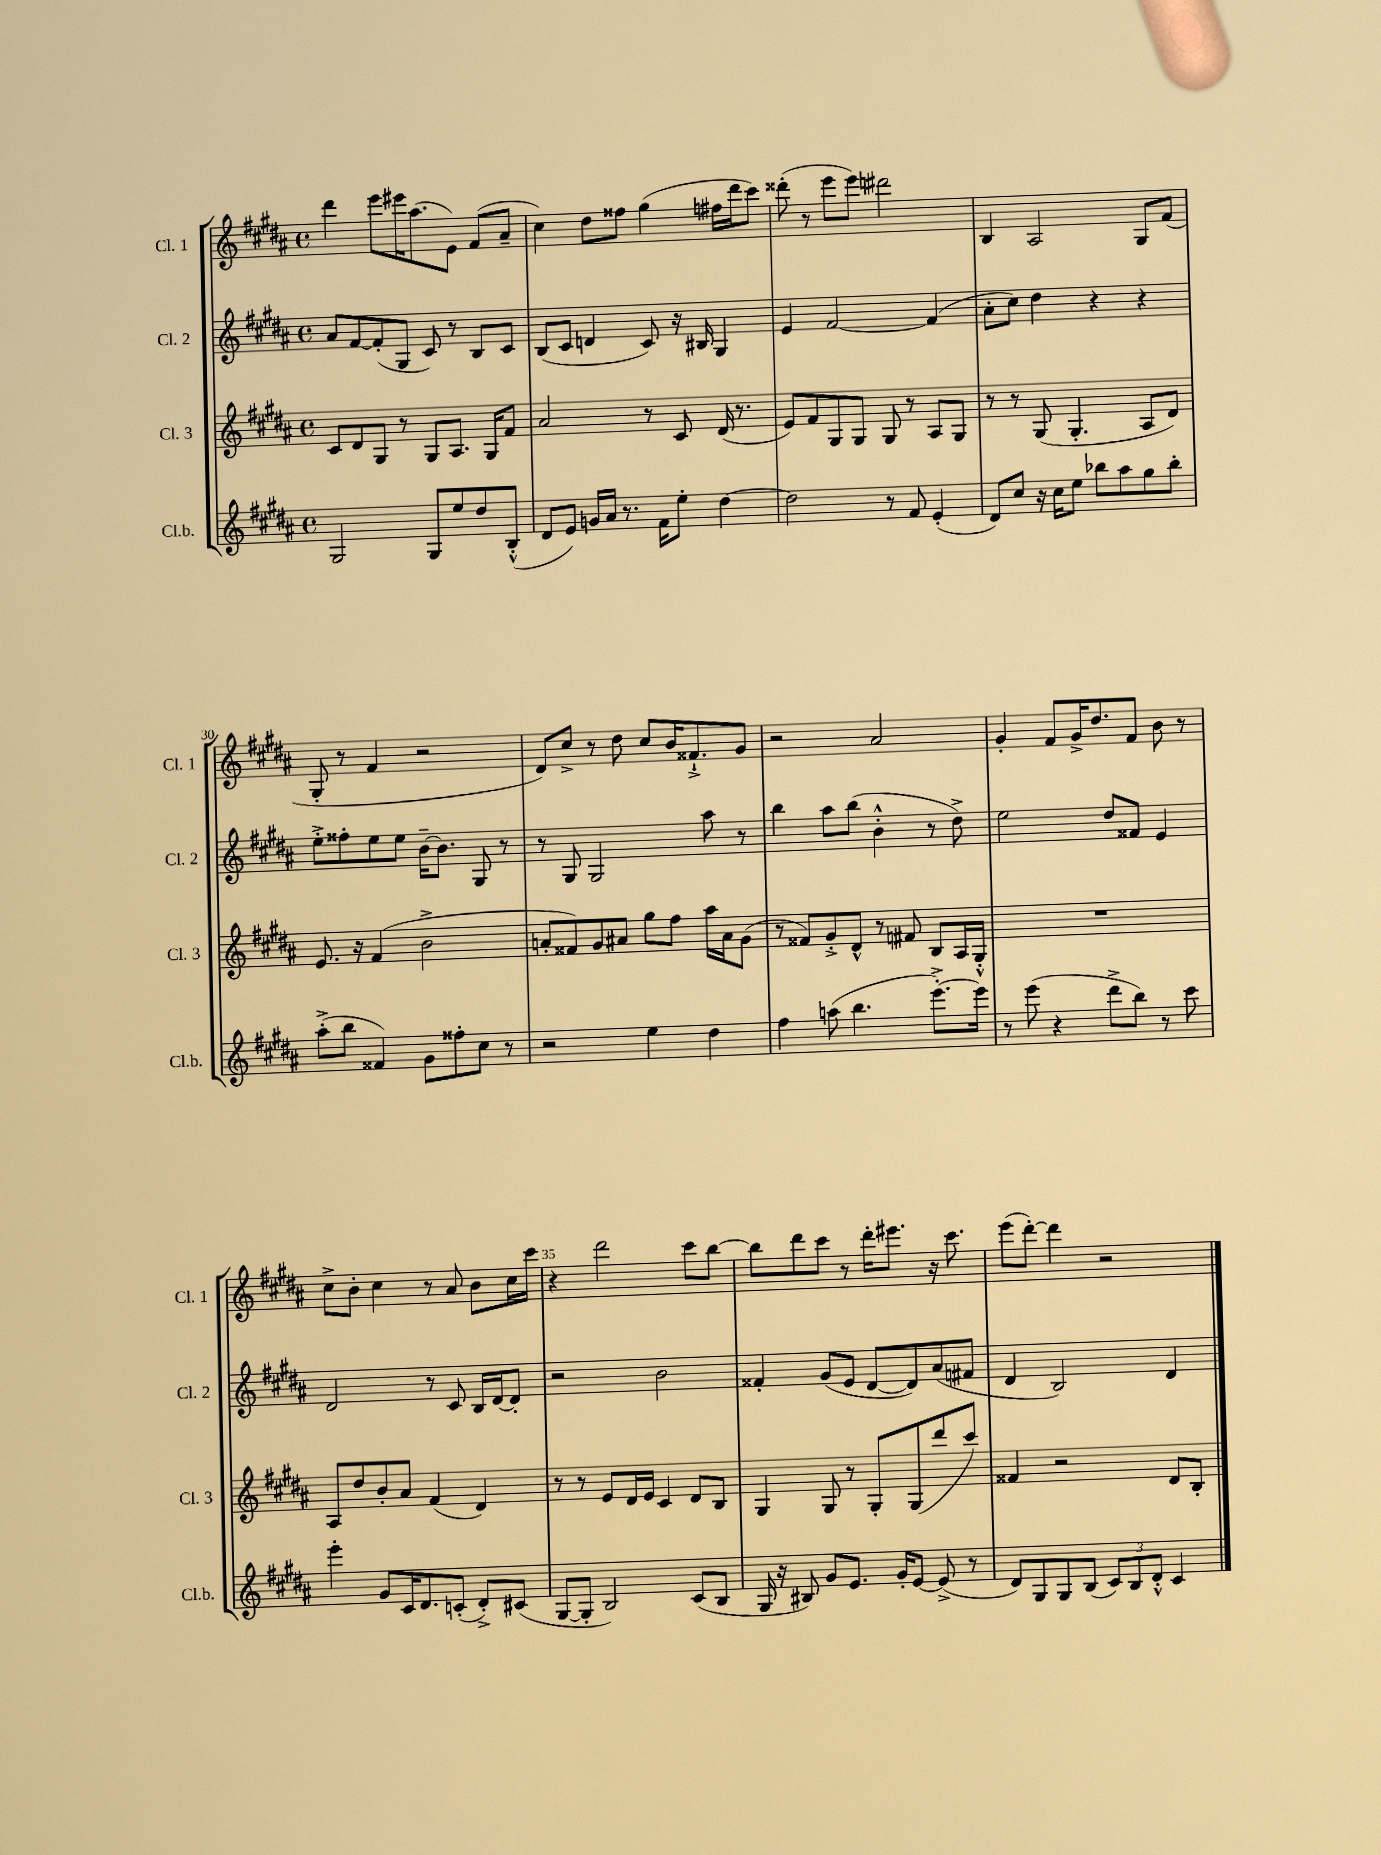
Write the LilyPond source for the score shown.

<<
\new StaffGroup <<
\new Staff = "s0" \with { instrumentName = "Cl. 1" shortInstrumentName = "Cl. 1" } {
    \clef treble \key b \major \defaultTimeSignature \time 4/4
    dis'''4 e'''8 eis'''16 ais''8.( e'8) fis'8( ais'8-- |
    cis''4) dis''8 fisis''8 gis''4( fis''16 dis'''16 cis'''8) |
    disis'''8-.( r8 e'''8 e'''8) dis'''2 |
    b4 ais2 gis8 fis'8( |
    gis8-. r8 fis'4 r2 |
    dis'8) cis''8-> r8 dis''8 cis''8 b'16 fisis'8.-!-> gis'8 |
    r2 ais'2 |
    gis'4-. fis'8 gis'16-> dis''8. fis'8 b'8 r8 |
    cis''8-> b'8-. cis''4 r8 ais'8 b'8 cis''16 cis'''16 |
    r4 dis'''2 cis'''8 b''8~ |
    b''8 dis'''8 cis'''8 r8 dis'''16-. eis'''8. r16 cis'''8. |
    e'''8( dis'''8~-.) dis'''4 r2 \bar "|." |
}
\new Staff = "s1" \with { instrumentName = "Cl. 2" shortInstrumentName = "Cl. 2" } {
    \clef treble \key b \major \defaultTimeSignature \time 4/4
    ais'8 fis'8~ fis'8-.( gis8 cis'8) r8 b8 cis'8 |
    b8( cis'8 d'4 cis'8) r16 bis16 gis4 |
    e'4 fis'2~ fis'4( |
    ais'8-. cis''8) dis''4 r4 r4 |
    e''8-.-> fisis''8-. e''8 e''8 b'16~-- b'8. gis8 r8 |
    r8 gis8 gis2 ais''8 r8 |
    b''4 ais''8 b''8( b'4-.-^ r8 dis''8->) |
    e''2 dis''8 fisis'8 e'4 |
    dis'2 r8 cis'8 b16 dis'16~ dis'8-. |
    r2 b'2 |
    fisis'4-. gis'8( e'8 dis'8~ dis'8) ais'8( fis'8 |
    dis'4 b2) dis'4 \bar "|." |
}
\new Staff = "s2" \with { instrumentName = "Cl. 3" shortInstrumentName = "Cl. 3" } {
    \clef treble \key b \major \defaultTimeSignature \time 4/4
    cis'8 dis'8 gis8 r8 gis8 ais8. gis16 fis'8 |
    ais'2 r8 cis'8 dis'16( r8. |
    e'8) fis'8 gis8 gis8 gis8 r8 ais8 gis8 |
    r8 r8 gis8( gis4.-. ais8 dis'8) |
    e'8. r16 fis'4( b'2-> |
    a'8-. fisis'8) gis'8 ais'8 gis''8 fis''8 ais''16 ais'16 gis'8( |
    r8 fisis'8) gis'8-.-> dis'8-^ r8 fis'8 b8 ais16 gis16-.-^ |
    R1 |
    ais8 dis''8 b'8-. ais'8 fis'4( dis'4) |
    r8 r8 e'8 dis'16 e'16 cis'4 dis'8 b8 |
    gis4 gis8 r8 gis8-. gis8( dis'''8 cis'''8) |
    fisis'4 r2 dis'8 b8-. \bar "|." |
}
\new Staff = "s3" \with { instrumentName = "Cl.b." shortInstrumentName = "Cl.b." } {
    \clef treble \key b \major \defaultTimeSignature \time 4/4
    gis2 gis8 e''8 dis''8 b8-.-^( |
    dis'8 e'8) g'16 ais'16 r8. fis'16 e''8-. dis''4~ |
    dis''2 r8 fis'8 e'4-.( |
    dis'8) cis''8 r16 cis''16 e''8 bes''8 ais''8 gis''8 bes''8-. |
    ais''8-.->( b''8 fisis'4) gis'8 fisis''8-. cis''8 r8 |
    r2 e''4 dis''4 |
    fis''4 a''8( b''4. e'''8.~-.->) e'''16 |
    r8 e'''8( r4 dis'''8-> b''8) r8 cis'''8 |
    e'''4-. gis'8 cis'16 dis'8. c'8-.( dis'8-.->) cis'8( |
    gis8~ gis8-. b2) cis'8( b8 |
    gis16 r16 bis8) gis'8 e'8. gis'16-. e'8~ e'8->( r8 |
    dis'8) gis8 gis8 b8( \tuplet 3/2 { cis'8) b8 dis'8-.-^ } cis'4 \bar "|." |
}
>>
>>
\layout { \context { \Score currentBarNumber = #26 \override BarNumber.break-visibility = ##(#f #t #t) barNumberVisibility = #(every-nth-bar-number-visible 5) } }
